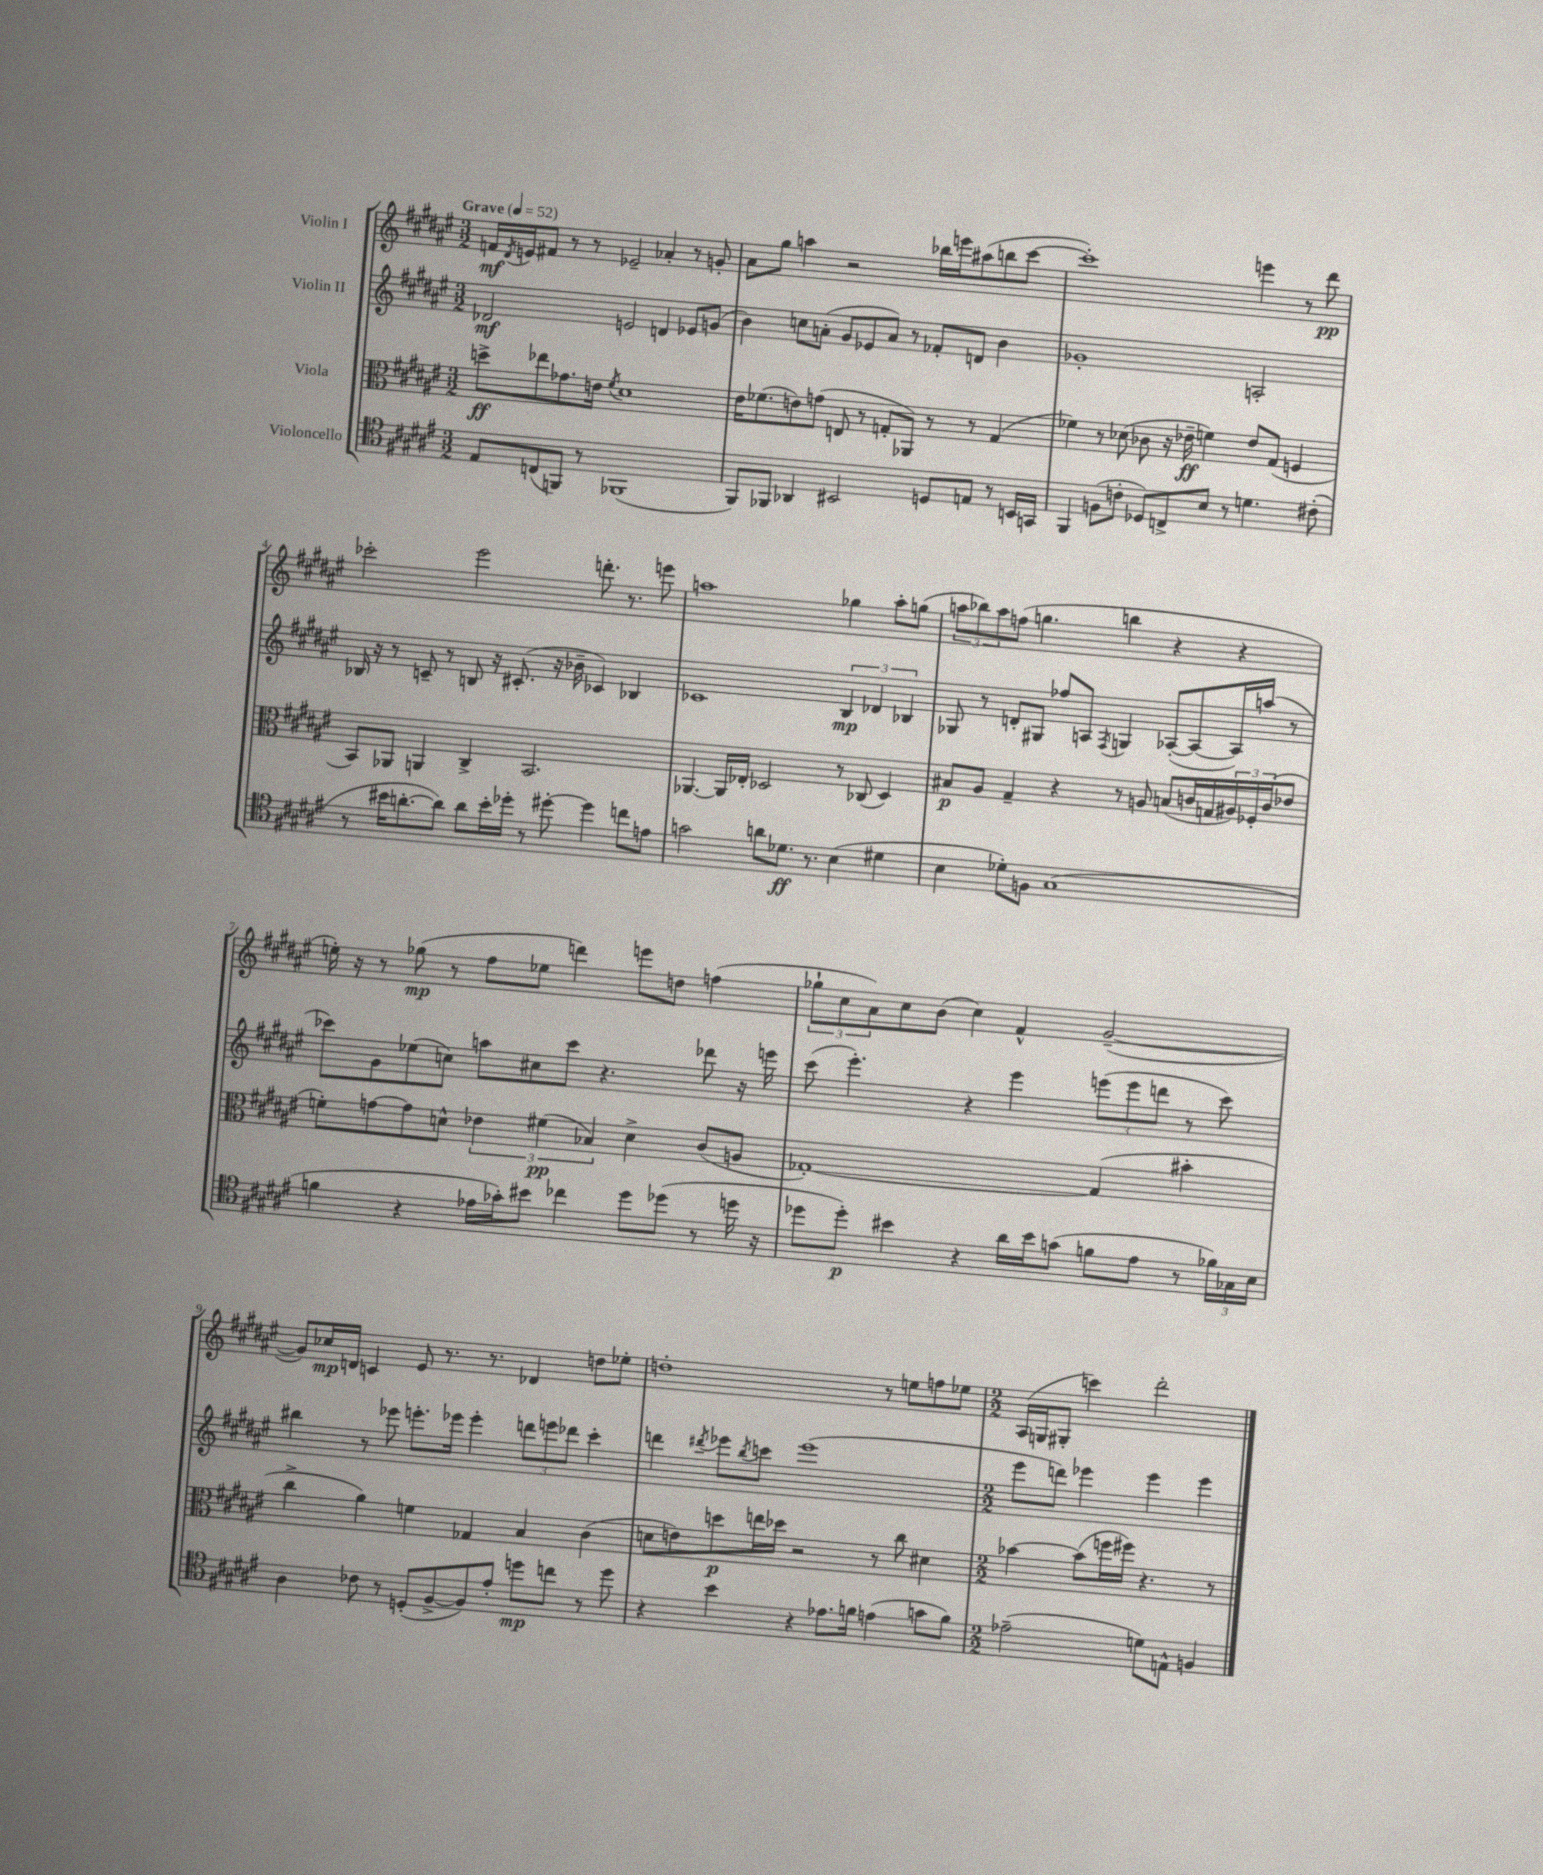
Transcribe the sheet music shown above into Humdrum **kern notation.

**kern	**dynam	**kern	**dynam	**kern	**dynam	**kern	**dynam
*part4	*part4	*part3	*part3	*part2	*part2	*part1	*part1
*staff4	*staff4	*staff3	*staff3	*staff2	*staff2	*staff1	*staff1
*I"Violoncello	*	*I"Viola	*	*I"Violin II	*	*I"Violin I	*
*clefC4	*	*clefC3	*	*clefG2	*	*clefG2	*
*k[f#c#g#d#a#e#]	*	*k[f#c#g#d#a#e#]	*	*k[f#c#g#d#a#e#]	*	*k[f#c#g#d#a#e#]	*
*M3/2	*	*M3/2	*	*M3/2	*	*M3/2	*
*MM52	*	*MM52	*	*MM52	*	*MM52	*
=1	=1	=1	=1	=1	=1	=1	=1
!	!	!	!	!	!	!LO:TX:a:B:t=Grave	!
8E#/L	.	8ddn^\L	ff	2d-X/	mf	16fn/LL	mf
.	.	.	.	.	.	8qd#/	.
.	.	.	.	.	.	16en/J	.
(8Cn/	.	8ee-X\	.	.	.	8f#X/J	.
8FFn/J)	.	8.g-X\	.	.	.	8r	.
8r	.	.	.	.	.	8r	.
.	.	16en\Jk	.	.	.	.	.
.	.	8qf#/	.	.	.	.	.
(1FF-X	.	1d#	.	2en/	.	2e-X~/	.
.	.	.	.	4dn/	.	4a-X'/	.
.	.	.	.	8e-X/L	.	8r	.
.	.	.	.	(8gn/J	.	8gn'/	.
=2	=2	=2	=2	=2	=2	=2	=2
8FF#/L)	.	16e#\KL	.	4b\)	.	8a#\L	.
.	.	(8.f-X\	.	.	.	.	.
8FF-X/J	.	.	.	.	.	8gg#\J	.
4AA-X/	.	8en\)	.	8ccn\L	.	4aan\	.
.	.	(8gn\J	.	(8an'\J	.	.	.
2BB#X/	.	8En/	.	8g#/L	.	2r	.
.	.	8r	.	8e-X/	.	.	.
.	.	8Gn'/L	.	8a/J)	.	.	.
.	.	8AA-X/J)	.	8r	.	.	.
8Dn/L	.	8r	.	8f-X'/L	.	16bb-X\LL	.
.	.	.	.	.	.	16eeen\J	.
8En/J	.	8r	.	8dn/J	.	(8aa#X\	.
8r	.	(4G/	.	4b\	.	8bbn\	.
16BBn/LL	.	.	.	.	.	[8ccc#\J	.
16GGn/JJ	.	.	.	.	.	.	.
=3	=3	=3	=3	=3	=3	=3	=3
4FF#/	.	4f-X\)	.	1g-X'	.	1ccc#'])	.
(8Fn\L	.	8r	.	.	.	.	.
8cn'\J	.	(8d-X\	.	.	.	.	.
8D-X/L)	.	8c-X\	.	.	.	.	.
8Cn^/	.	16r	.	.	.	.	.
.	.	16e-X~\	ff	.	.	.	.
8B/J	.	4fn\)	.	.	.	.	.
8r	.	.	.	.	.	.	.
4.dn\	.	8e-/L	.	2An'/	.	4eeen\	.
.	.	(8G#/J	.	.	.	.	.
.	.	4Fn/	.	.	.	8r	.
(8c#X'\	.	.	.	.	.	8ddd#\	pp
!!LO:LB:g=z
=4	=4	=4	=4	=4	=4	=4	=4
8r	.	8BB/L)	.	16B-X/	.	2ccc-X'\	.
.	.	.	.	16r	.	.	.
16b#X\KL	.	8AA-X/J	.	8r	.	.	.
[8.an'\	.	.	.	.	.	.	.
.	.	4AAn/	.	8cn~/	.	.	.
8a\J])	.	.	.	8r	.	.	.
8a\L	.	4C#^/	.	8Bn/	.	2eee#\	.
16b#'\L	.	.	.	16r	.	.	.
16dd-X'\JJ	.	.	.	(8.c#X'/	.	.	.
8r	.	2.BB/	.	.	.	.	.
[8dd#X'\	.	.	.	16r	.	.	.
.	.	.	.	16b-X~\	.	.	.
4dd#\]	.	.	.	4c-X/)	.	8.dddn'\	.
.	.	.	.	.	.	8.r	.
8ccn\L	.	.	.	4B-X/	.	.	.
8en\J	.	.	.	.	.	8eeen\	.
=5	=5	=5	=5	=5	=5	=5	=5
2gn\	.	[4.AA-X/	.	1c-X	.	1aan	.
.	.	16AA-/LL]	.	.	.	.	.
.	.	16E-X'/JJ	.	.	.	.	.
8an\L	.	2D-X/	.	.	.	.	.
8.d-X\J	ff	.	.	.	.	.	.
8.r	.	.	.	.	.	.	.
(4B\	.	8r	.	6B/	mp	4gg-X\	.
.	.	(8C-X/	.	.	.	.	.
.	.	.	.	6d-X/	.	.	.
4d#X\	.	4D-/)	.	.	.	8aa'\L	.
.	.	.	.	6B-X/	.	.	.
.	.	.	.	.	.	(8ggn\J	.
=6	=6	=6	=6	=6	=6	=6	=6
4B\	.	8B#X/L	p	8G-X/	.	12aan\L	.
.	.	.	.	.	.	12bb-X\)	.
.	.	8A#/J	.	8r	.	.	.
.	.	.	.	.	.	12aa\	.
8d-X'\L)	.	4G#~/	.	8dn'/L	.	(8ffn\J	.
8Fn\J	.	.	.	8G#X/J	.	4.ggn\	.
(1G#	.	4r	.	8ff-X/L	.	.	.
.	.	.	.	8An/J	.	.	.
.	.	.	.	8qF#/	.	.	.
.	.	8r	.	4Gn/	.	4bbn\	.
.	.	8An/	.	.	.	.	.
.	.	(8Bn/L	.	([8A-X'/L	.	4r	.
.	.	16cn/L	.	8A-/_	.	.	.
.	.	16Gn/	.	.	.	.	.
.	.	24A#X/)	.	16A-/L])	.	4r	.
.	.	24F-X'/	.	.	.	.	.
.	.	.	.	(16aan/JJ	.	.	.
.	.	(24c/J	.	.	.	.	.
.	.	8e-X/J	.	8r	.	.	.
!!LO:LB:g=z
=7	=7	=7	=7	=7	=7	=7	=7
4fn\	.	8fn'\L)	.	8ccc-X\L)	.	16een'\)	.
.	.	.	.	.	.	16r	.
.	.	[8gn\	.	8g#\	.	8r	.
4r	.	8g\]	.	(8ee-X\	.	(8gg-X\	mp
.	.	8dn^^\J	.	8ccn\J)	.	8r	.
16e-X\LL	.	6e-X\	.	8aan\L	.	8ff#\L	.
16g-X'\J)	.	.	.	.	.	.	.
8b#X\J	.	.	.	8cc#X\	.	8ee-X\J	.
.	.	(6f#X\	pp	.	.	.	.
4cc-X\	.	.	.	8ccc-\J	.	4dddn\)	.
.	.	6B-X/)	.	.	.	.	.
.	.	.	.	4.r	.	.	.
8dd#\L	.	4d^\	.	.	.	8eeen\L	.
(8dd-X\J	.	.	.	.	.	8ddn\J	.
8r	.	(8c#/L	.	8ddd-X\	.	(4ffn\	.
16ddn\	.	8An/J	.	16r	.	.	.
16r	.	.	.	16eeen\	.	.	.
=8	=8	=8	=8	=8	=8	=8	=8
8dd-X\L	.	[1G-X')	.	(8ccc#\	.	12gg-X`\L	.
.	.	.	.	.	.	12cc#\	.
8dd-'\J)	p	.	.	4.eee#'\)	.	.	.
.	.	.	.	.	.	12a#\)	.
4b#X\	.	.	.	.	.	8cc#\	.
.	.	.	.	.	.	(8b\J	.
4r	.	.	.	4r	.	4cc#\)	.
16a#\LL	.	.	.	4eee#\	.	4f#^^/	.
16b#\J	.	.	.	.	.	.	.
(8gn\J	.	.	.	.	.	.	.
8fn\L	.	(4G-/]	.	(12eeen\L	.	([2g#~/	.
.	.	.	.	12eee\	.	.	.
8e#\J	.	.	.	.	.	.	.
.	.	.	.	12dddn\J	.	.	.
8r	.	4b#X'\	.	8r	.	.	.
24f-X\LL)	.	.	.	8ccc#\)	.	.	.
24G-X\	.	.	.	.	.	.	.
24B\JJ	.	.	.	.	.	.	.
!!LO:LB:g=z
=9	=9	=9	=9	=9	=9	=9	=9
4A#\	.	4cc#^\	.	4bb#X\	.	8g#/L])	.
.	.	.	.	.	.	16cc-X/L	mp
.	.	.	.	.	.	16dn/JJ	.
8c-X\	.	4a#\)	.	8r	.	4cn/	.
8r	.	.	.	8eee-X\	.	.	.
(8Dn'/L	.	4fn\	.	8.eeen'\L	.	8e#/	.
[8F#^/	.	.	.	.	.	8.r	.
.	.	.	.	16eee-X\Jk	.	.	.
8F#/])	.	4G-X/	.	4eee-'\	.	.	.
.	.	.	.	.	.	8.r	.
8e#'/J	.	.	.	.	.	.	.
8ddn\L	mp	4B/	.	12dddn\L	.	4d-X/	.
.	.	.	.	12eeen\	.	.	.
8ccn\J	.	.	.	.	.	.	.
.	.	.	.	12ddd-X\J	.	.	.
8r	.	(4c#\	.	4ccc#'\	.	8ddn\L	.
8dd\	.	.	.	.	.	8ee-X'\J	.
=10	=10	=10	=10	=10	=10	=10	=10
4r	.	8dn\L	.	4dddn\	.	1ddn'	.
.	.	8en\)	.	.	.	.	.
.	.	.	.	8qddd#X/	.	.	.
4b\	.	8ddn\	p	8eee-X\L	.	.	.
.	.	.	.	8qbb/	.	.	.
.	.	16een\L	.	8cccn\J	.	.	.
.	.	16dd-X\JJ	.	.	.	.	.
4r	.	2r	.	(1eee-	.	.	.
8.e-X\L	.	.	.	.	.	.	.
16fn\Jk	.	.	.	.	.	.	.
(4en\	.	8r	.	.	.	8r	.
.	.	8cc#\	.	.	.	8een\L	.
8gn\L	.	4d#X\	.	.	.	8ffn\	.
8f\J)	.	.	.	.	.	8ee-X\J	.
=11	=11	=11	=11	=11	=11	=11	=11
*M2/2	*	*M2/2	*	*M2/2	*	*M2/2	*
(2e-X~\	.	[4b-X\	.	8eee#\L	.	(16A#/LL	.
.	.	.	.	.	.	16Gn/J	.
.	.	.	.	8dddn\J)	.	8G#X'/J	.
.	.	(8b-\L]	.	4eee-X\	.	4cccn\)	.
.	.	16ffn\L	.	.	.	.	.
.	.	16ff#X\JJ)	.	.	.	.	.
8dn\L)	.	4.r	.	4eee-\	.	2ddd#'\	.
8En^^\J	.	.	.	.	.	.	.
4Fn/	.	.	.	4eee-\	.	.	.
.	.	8r	.	.	.	.	.
==	==	==	==	==	==	==	==
*-	*-	*-	*-	*-	*-	*-	*-
